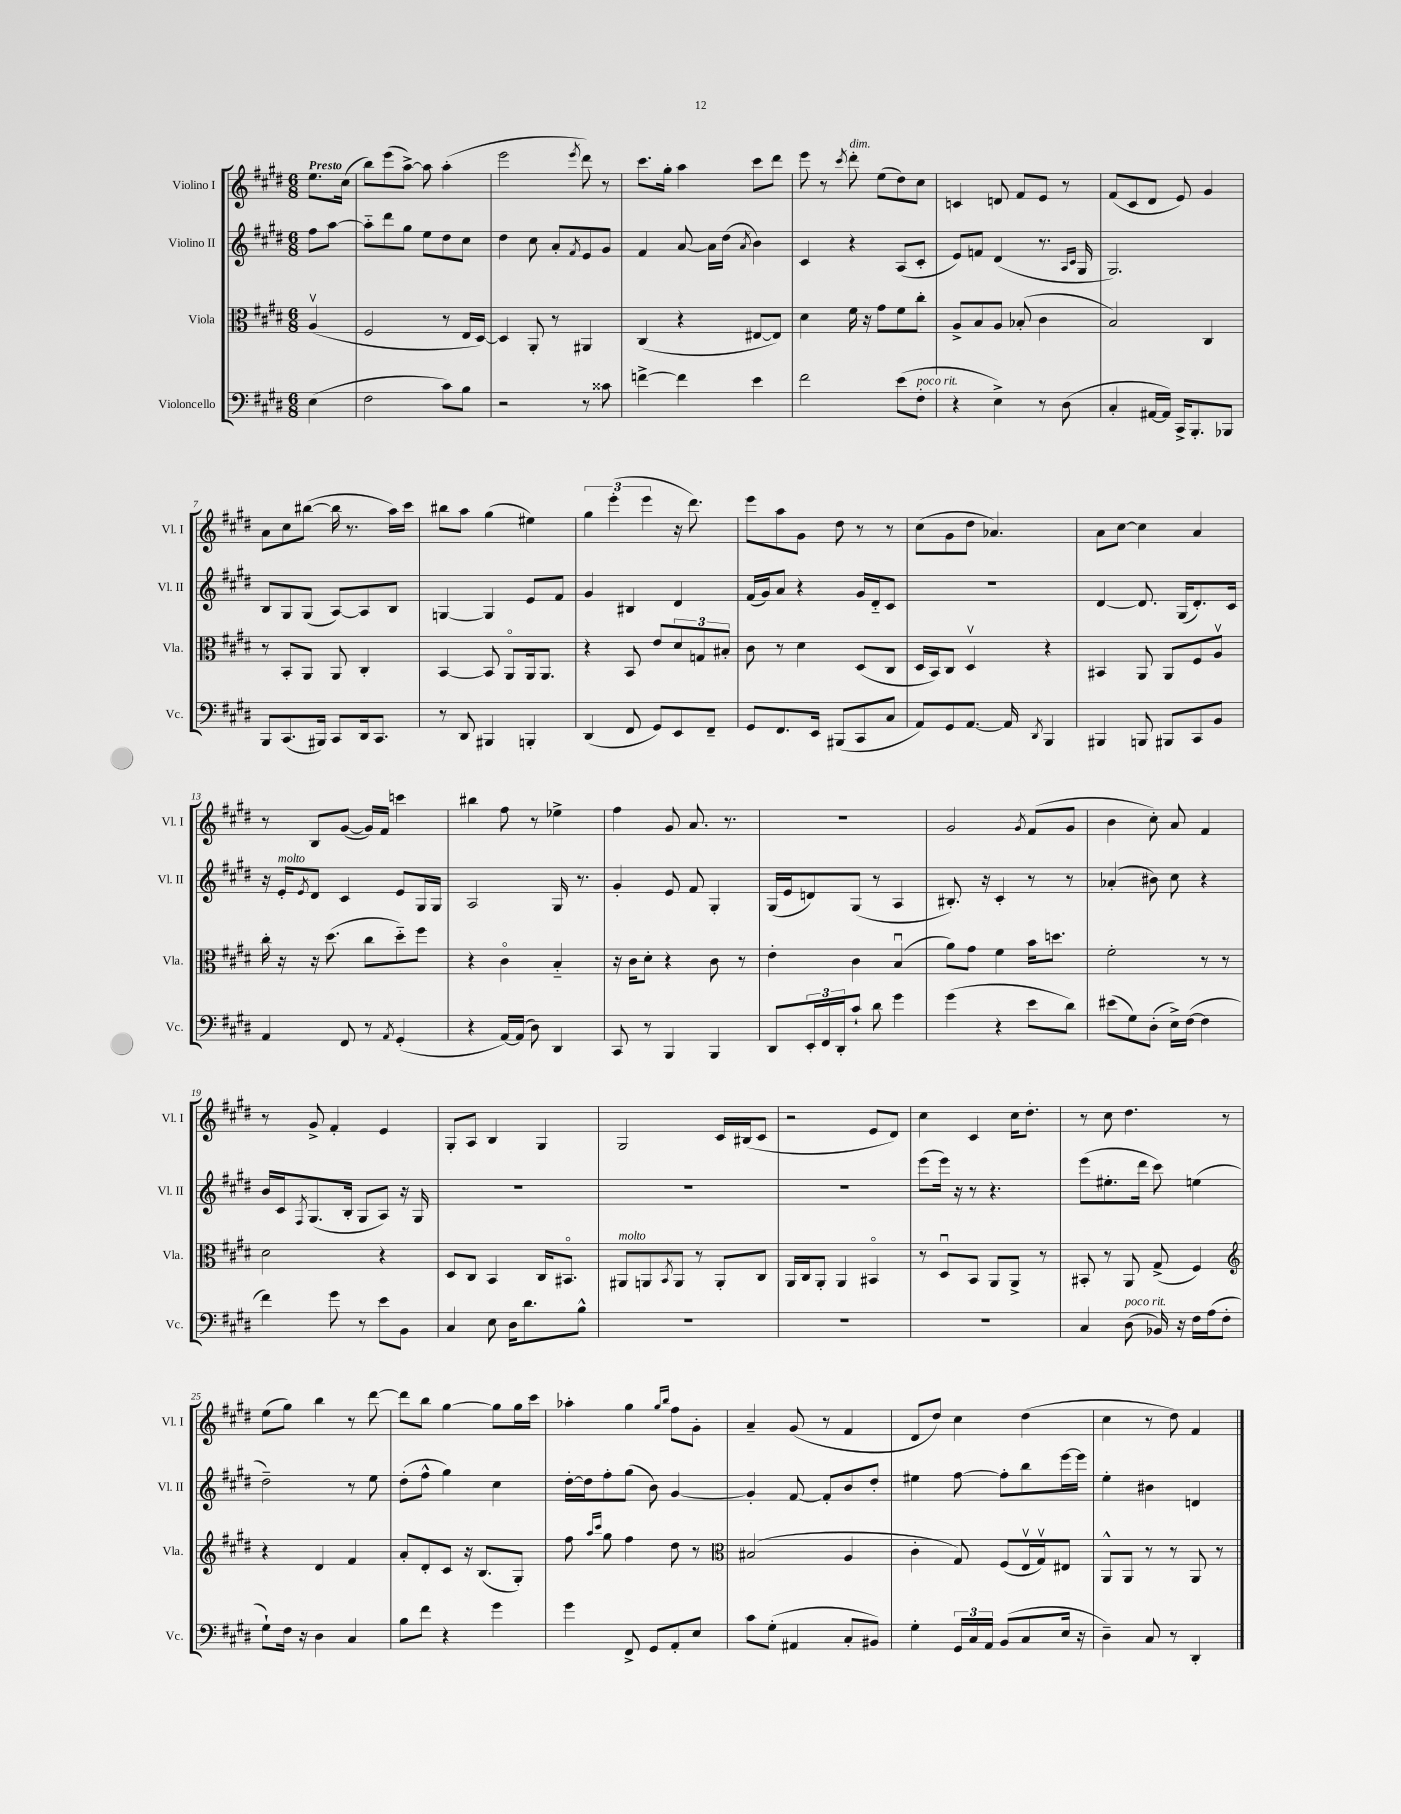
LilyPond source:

<<
\new StaffGroup <<
\new Staff = "s0" \with { instrumentName = "Violino I" shortInstrumentName = "Vl. I" } {
    \clef treble \key e \major \numericTimeSignature \time 6/8 \partial 4 \tempo "Presto"
    e''8. cis''16( |
    b''8) e'''8( a''8~->) a''8 a''4-.( |
    e'''2 \acciaccatura { e'''8 } dis'''8) r8 |
    cis'''8. gis''16-. a''4 cis'''8 dis'''8 |
    e'''8 r8 \acciaccatura { cis'''8 } dis'''8-.^\markup { \italic "dim." } e''8( dis''8) cis''8 |
    c'4 d'8 fis'8 e'8 r8 |
    fis'8( cis'8 dis'8 e'8) gis'4 |
    a'8 cis''8 bis''8~( bis''16 r8. a''16) cis'''16 |
    bis''8 a''8 gis''4( eis''4) |
    \tuplet 3/2 { gis''4 e'''4-.( e'''4 } r16 dis'''8.) |
    e'''8 a''8 gis'8 dis''8 r8 r8 |
    cis''8( gis'8 dis''8 aes'4.) |
    a'8 cis''8~ cis''4 a'4 |
    r8 b8 gis'8~( gis'16) fis'16 c'''4 |
    bis''4 fis''8 r8 ees''4-> |
    fis''4 gis'8 a'8. r8. |
    R2. |
    gis'2 \acciaccatura { gis'8 } fis'8( gis'8 |
    b'4 cis''8-.) a'8 fis'4 |
    r8 gis'8-> fis'4-. e'4 |
    gis8-. a8 b4 gis4 |
    gis2 cis'16 bis16( cis'8 |
    r2 e'8 dis'8) |
    cis''4 cis'4 cis''16 dis''8.-. |
    r8 cis''8 dis''4. r8 |
    e''8( gis''8) b''4 r8 dis'''8~ |
    dis'''8 b''8 gis''4~ gis''8 gis''16 cis'''16 |
    aes''4-. gis''4 \grace { gis''16 b''16 } fis''8 gis'8-. |
    a'4-- gis'8( r8 fis'4 |
    dis'8 dis''8) cis''4 dis''4( |
    cis''4 r8 dis''8) fis'4 \bar "|." |
}
\new Staff = "s1" \with { instrumentName = "Violino II" shortInstrumentName = "Vl. II" } {
    \clef treble \key e \major \numericTimeSignature \time 6/8 \partial 4
    fis''8 a''8~ |
    a''8-_ dis'''8 gis''8 e''8 dis''8 cis''8 |
    dis''4 cis''8 a'8-. \acciaccatura { fis'8 } e'8 gis'8 |
    fis'4 a'8~ a'16 dis''16( \acciaccatura { a'8 } b'4) |
    cis'4 r4 a8( cis'8-. |
    e'8) f'8 dis'4( r8. \grace { a16 cis'16 } gis16 |
    gis2.) |
    b8 gis8 gis8( a8~) a8 b8 |
    g4~ g4 e'8 fis'8 |
    gis'4 bis4 dis'4 |
    fis'16( gis'16) a'8 r4 gis'16 dis'16-_ cis'8 |
    R2. |
    dis'4~ dis'8. gis16( dis'8.-.) cis'16 |
    r16 e'16-.^\markup { \italic "molto" } \acciaccatura { e'8 } dis'8 cis'4 e'8 gis16 gis16 |
    a2 gis16 r8. |
    gis'4-. e'8 fis'8 gis4-. |
    gis16( e'16 d'8) gis8( r8 a4 |
    bis8.-.) r16 cis'4-. r8 r8 |
    aes'4-.( bis'8) cis''8 r4 |
    b'16 cis'16 \acciaccatura { fis8 } gis8.( b16-. gis8 a8) r16 gis16 |
    R2. |
    R2. |
    R2. |
    e'''8( e'''16) r16 r8 r4. |
    e'''8( eis''8.-. dis'''16 cis'''8) e''4( |
    dis''2--) r8 e''8 |
    dis''8-.( fis''8-^ gis''4) cis''4 |
    dis''16~-. dis''16 fis''8-. gis''8( b'8) gis'4~ |
    gis'4-. fis'8~ fis'8-. b'8 dis''8-. |
    eis''4 fis''8~ fis''8-. b''8 e'''16~ e'''16 |
    e''4-. bis'4 d'4 \bar "|." |
}
\new Staff = "s2" \with { instrumentName = "Viola" shortInstrumentName = "Vla." } {
    \clef alto \key e \major \numericTimeSignature \time 6/8 \partial 4
    a4\upbow( |
    fis2 r8 e16 dis16~) |
    dis4 a,8-. r8 ais,4 |
    cis4( r4 eis8~ eis8) |
    dis'4 fis'16 r16 gis'8 fis'8 cis''8-. |
    a8-> b8 a8 bes8-.( cis'4 |
    b2) cis4 |
    r8 b,8-. a,8 a,8 cis4-. |
    b,4~ b,8 a,8\flageolet a,16 a,8. |
    r4 b,8 e'8 \tuplet 3/2 { dis'8 g8 bis8-. } |
    cis'8 r8 dis'4 dis8( cis8 |
    dis16 b,16) cis8 dis4\upbow r4 |
    bis,4 a,8 a,8 fis8 a8\upbow |
    cis''16-. r16 r16 dis''8.( cis''8 dis''8-_) fis''8 |
    r4 cis'4\flageolet b4-_ |
    r16 cis'16 dis'8-. r4 cis'8 r8 |
    e'4-. cis'4 b4\downbow( |
    a'8) gis'8 fis'4 b'16 d''8. |
    fis'2-. r8 r8 |
    dis'2 r4 |
    dis8 cis8 b,4 cis16 bis,8.\flageolet |
    ais,8^\markup { \italic "molto" } a,8 \acciaccatura { b,8 } a,8 r8 a,8-. cis8 |
    a,16 cis16 a,8-. a,4 bis,4\flageolet |
    r8 dis8\downbow b,8 a,8 a,8-> r8 |
    bis,8-. r8 a,8 gis8->( fis4) |
    \clef treble r4 dis'4 fis'4 |
    a'8-. dis'8-. cis'8 r16 b8.( gis8-.) |
    fis''8 \grace { a''16 cis'''16 } gis''8 fis''4 dis''8 r8 |
    \clef alto bis2( a4 |
    cis'4-. gis8) fis8( e16\upbow gis16\upbow) eis8 |
    a,8-^ a,8 r8 r8 a,8 r8 \bar "|." |
}
\new Staff = "s3" \with { instrumentName = "Violoncello" shortInstrumentName = "Vc." } {
    \clef bass \key e \major \numericTimeSignature \time 6/8 \partial 4
    e4( |
    fis2 cis'8) b8 |
    r2 r8 cisis'8 |
    f'4~-> f'4 e'4 |
    fis'2 e'8( fis8-.^\markup { \italic "poco rit." } |
    r4 e4->) r8 dis8( |
    cis4-. ais,16~ ais,16) cis,16-> b,,8.-. bes,,8 |
    b,,8 cis,8.( bis,,16) cis,8 dis,16 cis,8. |
    r8 dis,8 bis,,4 b,,4-. |
    dis,4( fis,8 gis,8) e,8 fis,8-- |
    gis,8 fis,8. e,16 bis,,8( cis,8 cis8 |
    a,8) gis,8 a,8.~ a,16 \acciaccatura { dis,8 } b,,4 |
    bis,,4 b,,8 bis,,8 cis,8 b,8 |
    a,4 fis,8 r8 \acciaccatura { a,8 } gis,4-.( |
    r4 a,16~) a,16( dis8) dis,4 |
    cis,8 r8 b,,4 b,,4 |
    dis,8 \tuplet 3/2 { e,16-. fis,16 dis,16-. } cis'8-! dis'8 gis'4 |
    gis'4( r4 e'8 dis'8) |
    eis'8( gis8) dis8-.( e16->) fis16~( fis4 |
    fis'4) gis'8 r8 e'8 b,8 |
    cis4 e8 dis16 dis'8. b8-^ |
    R2. |
    R2. |
    R2. |
    cis4 dis8^\markup { \italic "poco rit." }( bes,16) r16 fis16 a16( fis8-. |
    gis8-!) fis16 r16 dis4 cis4 |
    b8 fis'8 r4 gis'4 |
    gis'4 fis,8-> gis,8 a,8-. e8 |
    cis'8 gis8-.( ais,4 cis8-. bis,8) |
    gis4-. \tuplet 3/2 { gis,16 cis16 a,16 } b,8( cis8 e16 r16 |
    dis4--) cis8 r8 dis,4-. \bar "|." |
}
>>
>>
